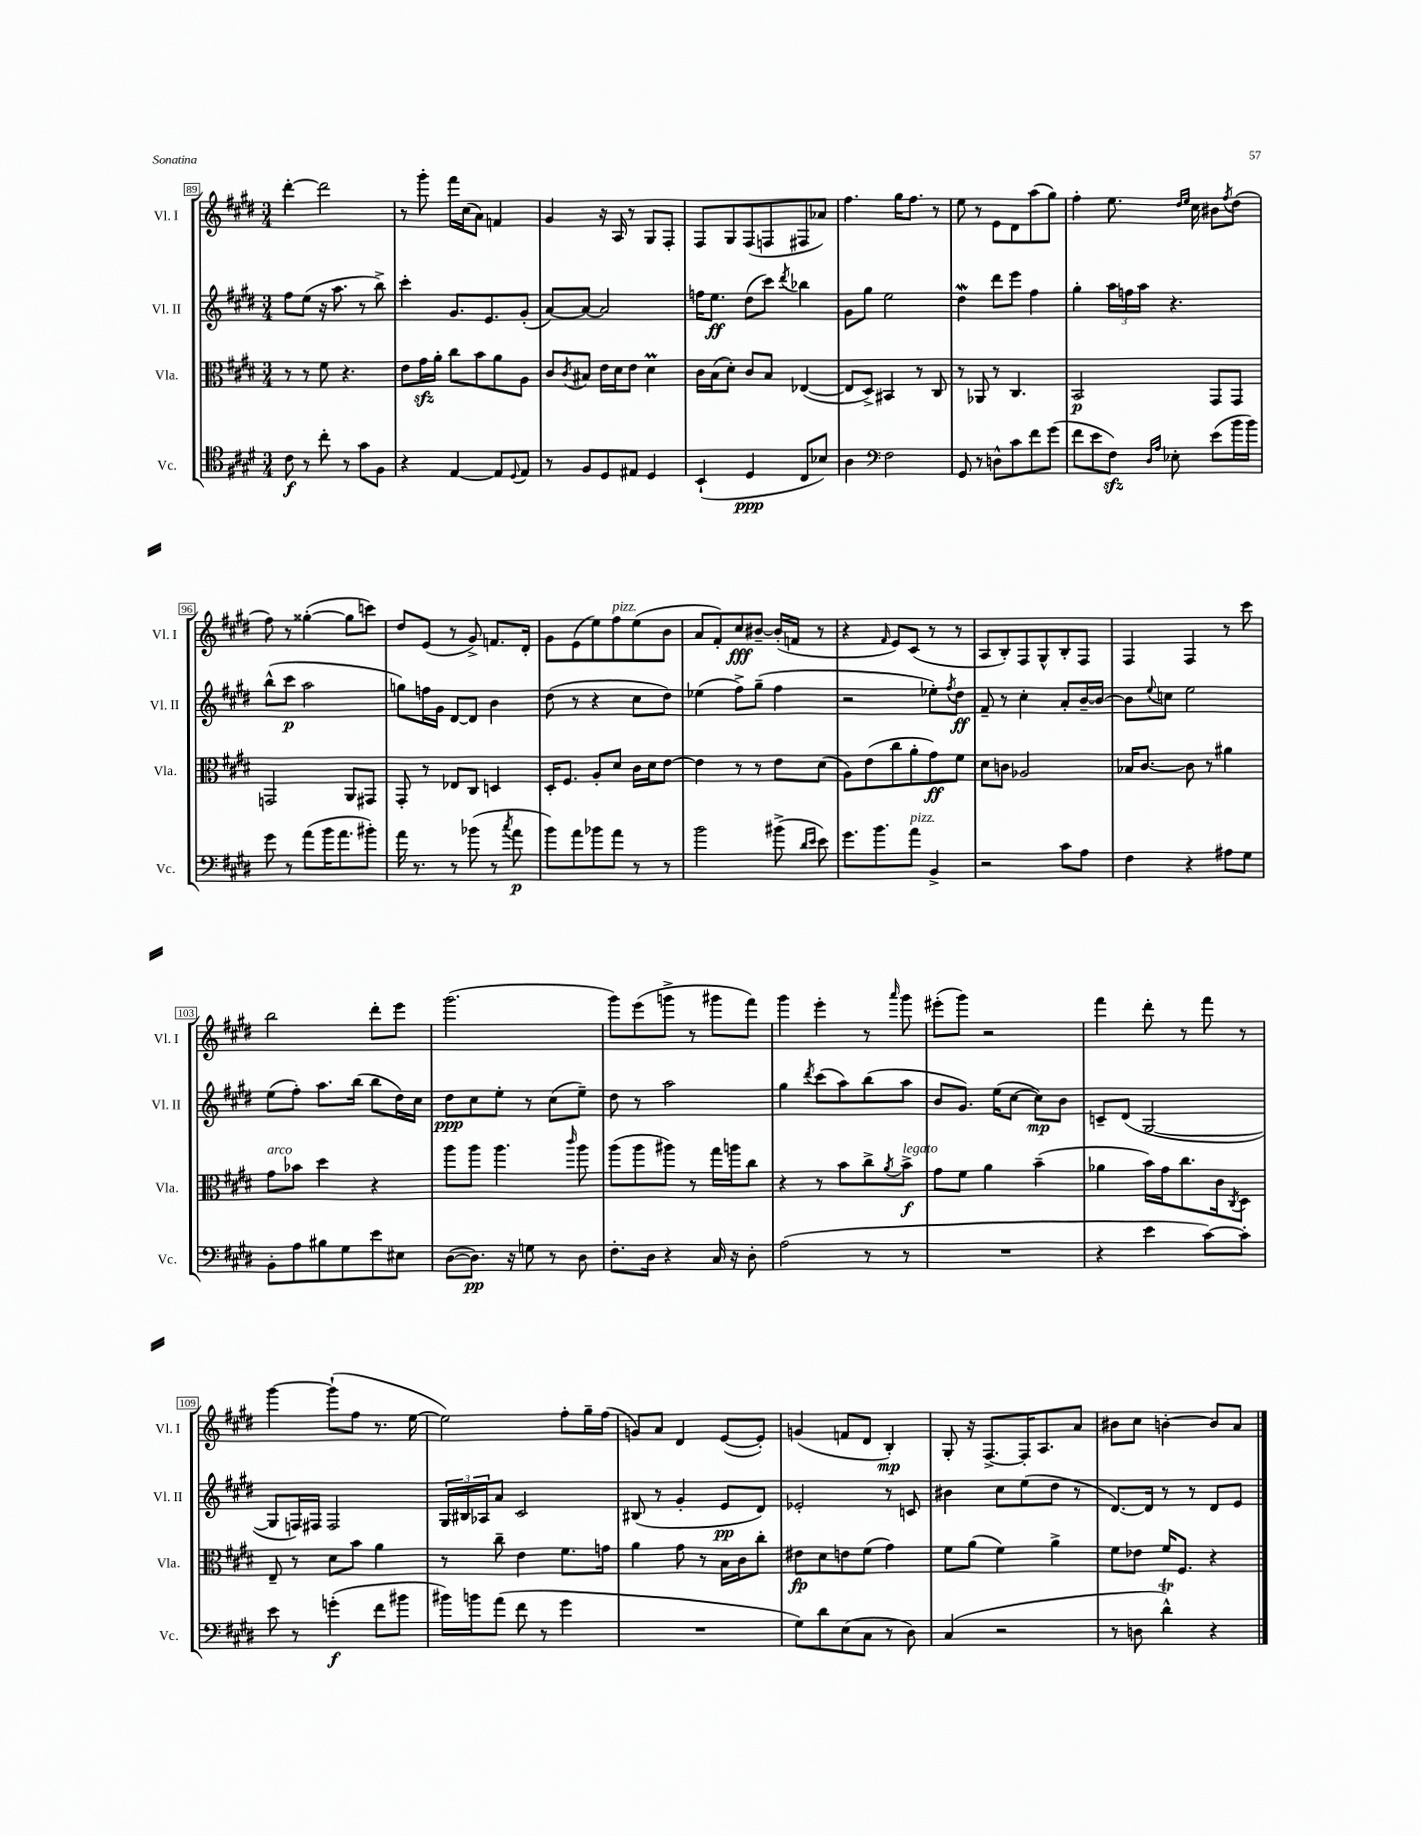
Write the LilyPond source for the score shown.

<<
\new StaffGroup <<
\new Staff = "s0" \with { instrumentName = "Vl. I" shortInstrumentName = "Vl. I" } {
    \clef treble \key e \major \numericTimeSignature \time 3/4
    dis'''4~-. dis'''2 |
    r8 gis'''8-. fis'''16 cis''16( a'8) f'4 |
    gis'4 r16 a16 r8 gis8 fis8-. |
    fis8 gis8 fis8( f8 fis8 aes'8) |
    fis''4. gis''16 fis''8. r8 |
    e''8 r8 e'8 dis'8 a''8( gis''8) |
    fis''4-. e''8. \grace { dis''16 e''16 } cis''16 bis'8 \acciaccatura { fis''8 } dis''8( |
    fis''8) r8 gisis''4~-.( gisis''8 c'''8) |
    dis''8 e'8( r8 gis'8->) f'8. dis'16-. |
    gis'8 e'8( e''8) fis''8^\markup { \italic "pizz." } e''8( b'8 |
    a'8 fis'8-.) cis''8\fff bis'8~-- bis'16-.( f'16 r8 |
    r4 \grace { fis'16 } e'8) cis'8( r8 r8 |
    a8 b8-.) fis8 gis8-^ b8-. fis8 |
    fis4 fis4 r8 cis'''8 |
    b''2 dis'''8-. e'''8 |
    gis'''2.( |
    gis'''8) e'''8( g'''8-> r8 gis'''8 fis'''8) |
    gis'''4 e'''4-. r8 \grace { a'''16 } gis'''8 |
    eis'''8-.( gis'''8) r2 |
    fis'''4 dis'''8-. r8 fis'''8 r8 |
    gis'''4~ gis'''8-!( fis''8 r8. e''16~ |
    e''2) fis''8-. gis''16-- fis''16( |
    g'8) a'8 dis'4 e'8~( e'8-.) |
    g'4( f'8 dis'8 b4-.\mp) |
    gis8-. r16 fis8.~-> fis16-. a8. a'8 |
    bis'8 cis''8 b'4~-. b'8 a'8 \bar "|." |
}
\new Staff = "s1" \with { instrumentName = "Vl. II" shortInstrumentName = "Vl. II" } {
    \clef treble \key e \major \numericTimeSignature \time 3/4
    fis''8 e''8( r16 a''8. r8 b''8->) |
    cis'''4-. gis'8. e'8. gis'8-.( |
    a'8~) a'8~ a'2 |
    f''16 e''8.\ff dis''8( cis'''8) \acciaccatura { dis'''8 } bes''4 |
    gis'8 gis''8 e''2 |
    dis''4\mordent dis'''8 e'''8 fis''4 |
    gis''4-. \tuplet 3/2 { a''16 f''16 a''16 } r4. |
    b''8-^( cis'''8\p a''2 |
    g''8) f''16 gis'16 dis'8~ dis'8 b'4 |
    dis''8( r8 r4 cis''8 dis''8) |
    ees''4( fis''8->) gis''8--( fis''4 |
    r2 ees''8-.) \acciaccatura { fis''8 } dis''8\ff |
    fis'8-- r8 cis''4-. a'8-. b'16~-- b'16~ |
    b'8 \appoggiatura { e''8 } c''8 e''2 |
    e''8( fis''8-.) a''8. b''16( b''8 dis''16) cis''16 |
    dis''8\ppp cis''8 e''8-. r8 cis''8( e''8--) |
    dis''8 r8 a''2 |
    gis''4 \acciaccatura { dis'''8 } cis'''8( a''8) b''8( a''8 |
    b'8 gis'8.) e''16( cis''8~ cis''8\mp) b'8 |
    c'8-- dis'8( gis2~ |
    gis8 f16) fis16 fis2 |
    \tuplet 3/2 { gis16 bis16 aes16 } a'8 cis'2 |
    bis8( r8 gis'4-. e'8\pp dis'8) |
    ees'2-. r8 c'8 |
    bis'4 cis''8 e''8( dis''8 r8 |
    dis'8.~) dis'16 r8 r8 dis'8 e'8 \bar "|." |
}
\new Staff = "s2" \with { instrumentName = "Vla." shortInstrumentName = "Vla." } {
    \clef alto \key e \major \numericTimeSignature \time 3/4
    r8 r8 fis'8 r4. |
    e'8 gis'16\sfz a'16-. cis''8 b'8 a'8 a8 |
    cis'8 \acciaccatura { cis'8 } bis8 e'16 dis'16 e'8 dis'4\prall |
    cis'16 b16( dis'8-.) cis'8 b8 ees4~( |
    ees8 dis8->) bis,4 r8 cis8 |
    r8 aes,8 r8 cis4. |
    b,2\p gis,8 gis,8 |
    g,2 a,8 gis,8 |
    gis,8-. r8 ees8 cis8 d4 |
    dis16-. fis8. a8-. dis'8 cis'16 dis'16 e'8~ |
    e'4 r8 r8 e'8 dis'8( |
    a8) e'8( cis''8 a'8-. gis'8\ff) fis'8 |
    dis'8 c'8 aes2 |
    bes16 cis'8.~ cis'8 r8 ais'4 |
    gis'8^\markup { \italic "arco" } bes'8 dis''4 r4 |
    a''8 a''8 a''4. \grace { cis'''16 } a''8 |
    a''8( a''8 ais''8) r8 gis''16 a''16 cis''8 |
    r4 r8 b'8 cis''8-> \acciaccatura { a'8 } b'8->\f^\markup { \italic "legato" } |
    gis'8 fis'8 a'4 b'4--( |
    aes'4 b'16) gis'16 cis''8. cis'16 \acciaccatura { cis8 } dis8 |
    e8-- r8 dis'8 b'8 a'4 |
    r8 cis''8-- e'4 fis'8. g'16 |
    a'4 gis'8 r8 b16 cis'16 cis''8-. |
    eis'8\fp dis'8 e'8 fis'8( gis'4) |
    fis'8 a'8( fis'4) a'4-> |
    fis'8 ees'8 fis'16 fis8. r4 \bar "|." |
}
\new Staff = "s3" \with { instrumentName = "Vc." shortInstrumentName = "Vc." } {
    \clef tenor \key e \major \numericTimeSignature \time 3/4
    cis'8\f r8 cis''8-. r8 gis'8 fis8 |
    r4 e4~ e8 \appoggiatura { dis8 } e8 |
    r8 fis8 dis8 eis8 dis4 |
    b,4-!( dis4\ppp cis8 bes8) |
    a4 \clef bass fis2 |
    gis,8 r8 d8-^ cis'8 fis'8 gis'8( |
    fis'8 e'8 fis8\sfz) \grace { dis16 a16 } ees8-. e'8( b'16 b'16) |
    gis'8 r8 a'8( b'16 a'8. bis'8-.) |
    a'16 r8. r8 bes'8( r8 \acciaccatura { cis''8 } a'8\p |
    b'8) a'8 bes'8 a'8 r8 r8 |
    b'2 bis'8->( \grace { dis'16 e'16 } e'8) |
    gis'8. b'8. a'8^\markup { \italic "pizz." } b,4-> |
    r2 cis'8 a8 |
    fis4 r4 ais8 gis8 |
    b,8-. a8 bis8 gis8 e'8 eis8 |
    dis8~( dis8.\pp) r16 g8 r8 dis8 |
    fis8.-. dis16 r4 cis16 r16 dis8-. |
    a2( r8 r8 |
    R2. |
    r4 e'4 cis'8~) cis'8-. |
    e'8 r8 g'4-.\f( fis'8 bis'8 |
    bis'16) b'16 a'8( fis'8 r8 gis'4 |
    R2. |
    gis8) dis'8 e8( cis8 r8 dis8) |
    cis4( r2 |
    r8 d8 dis'4-^\trill) r4 \bar "|." |
}
>>
>>
\layout { \context { \Score currentBarNumber = #89 \override BarNumber.stencil = #(make-stencil-boxer 0.1 0.3 ly:text-interface::print) } }
